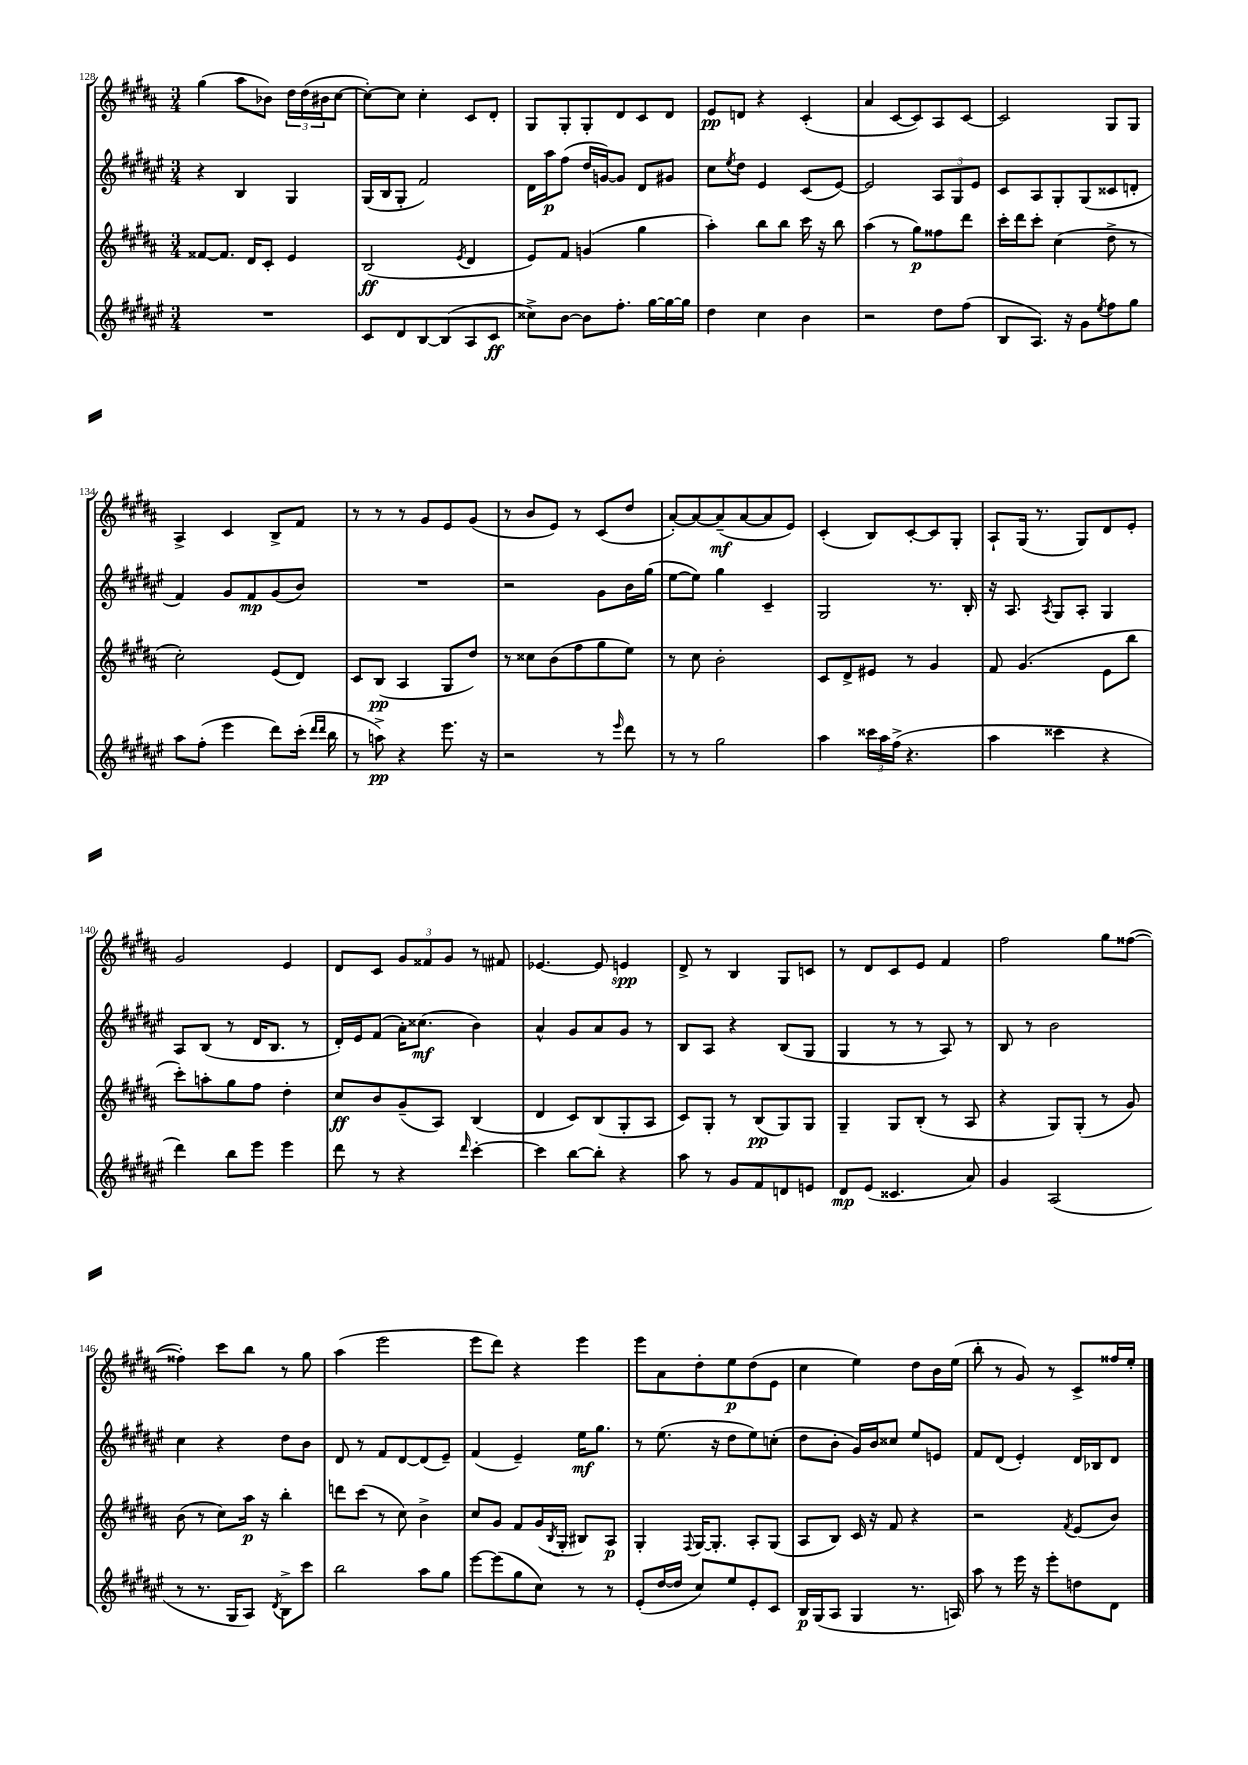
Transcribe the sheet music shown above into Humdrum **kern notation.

**kern	**kern	**kern	**kern
*staff4	*staff3	*staff2	*staff1
*clefG2	*clefG2	*clefG2	*clefG2
*k[f#c#g#d#a#e#]	*k[f#c#g#d#a#]	*k[f#c#g#d#a#e#]	*k[f#c#g#d#a#]
*M3/4	*M3/4	*M3/4	*M3/4
2.r	[8f##	4r	(4gg#
.	8.f##]	.	.
.	.	4B	8aa#
.	16d#	.	.
.	8c#'	.	8b-)
.	4e	4G#	24dd#
.	.	.	(24dd#
.	.	.	24b#
.	.	.	[8cc#
=	=	=	=
8c#	(2B	(16G#	8cc#'_)
.	.	16B	.
8d#	.	8G#'	8cc#]
[8B	.	2f#)	4cc#'
(8B]	.	.	.
.	8qe	.	.
8A#	4d#	.	8c#
8c#	.	.	8d#'
=	=	=	=
8cc##^)	8e)	16d#	8G#
.	.	16aa#	.
[8b	8f#	(8ff#	8G#'
8b]	(4g	16dd#	8G#'
.	.	[16g)	.
8.ff#'	.	8g]	8d#
.	4gg#	8d#	8c#
[16gg#	.	.	.
16gg#_	.	8g#	8d#
16gg#]	.	.	.
=	=	=	=
4dd#	4aa#')	8cc#	8e
.	.	8qee#	.
.	.	8dd#	8d
4cc#	8bb	4e#	4r
.	8bb	.	.
4b	16ccc#	(8c#	(4c#'
.	16r	.	.
.	8bb	[8e#)	.
=	=	=	=
2r	(4aa#	2e#]	4a#
.	8r	.	[8c#
.	8gg#)	.	8c#])
8dd#	8ff##	12A#	8A#
.	.	12G#	.
(8ff#	8ddd#	.	[8c#
.	.	12e#	.
=	=	=	=
8B	16ccc#'	8c#	2c#]
.	16ddd#	.	.
8.A#)	8ccc#'	8A#	.
.	(4cc#	8G#'	.
16r	.	.	.
8g#	.	(8G#	.
8qee#	.	.	.
8ff#	8dd#^	8c##	8G#
8gg#	8r	8d'	8G#
=	=	=	=
8aa#	2cc#')	4f#)	4A#^
(8ff#'	.	.	.
4eee#	.	8g#	4c#
.	.	8f#	.
8ddd#)	(8e	(8g#	8B^
(16ccc#'	8d#)	8b)	8f#
16qqddd#	.	.	.
16qqddd#	.	.	.
16bb	.	.	.
=	=	=	=
8r	8c#	2.r	8r
8aa^)	(8B	.	8r
4r	4A#	.	8r
.	.	.	8g#
8.eee#	8G#	.	8e
.	8dd#)	.	(8g#
16r	.	.	.
=	=	=	=
2r	8r	2r	8r
.	8cc##	.	8b
.	(8b	.	8e)
.	8ff#	.	8r
8r	8gg#	8g#	(8c#
16qqeee#	.	.	.
8ddd#	8ee)	16b	8dd#
.	.	(16gg#	.
=	=	=	=
8r	8r	[8ee#	[8a#')
8r	8cc#	8ee#])	8a#_
2gg#	2b'	4gg#	(8a#~]
.	.	.	[8a#
.	.	4c#~	8a#]
.	.	.	8e)
=	=	=	=
4aa#	8c#	2G#	(4c#'
.	8d#^	.	.
24ccc##	8e#	.	8B)
24aa#	.	.	.
(24ff#^	.	.	.
4.r	8r	.	[8c#'
.	4g#	8.r	8c#]
.	.	.	8G#'
.	.	16B'	.
=	=	=	=
4aa#	8f#	16r	8A#`
.	.	8.A#	.
.	(4.g#	.	(16G#
.	.	.	8.r
.	.	8qA#	.
4ccc##	.	8G#	.
.	.	8A#'	8G#)
4r	8e	4G#	8d#
.	8bb	.	8e'
=	=	=	=
4ddd#)	8ccc#')	8A#	2g#
.	8aa'	(8B	.
8bb	8gg#	8r	.
8eee#	8ff#	16d#	.
.	.	8.B	.
4eee#	4dd#'	.	4e
.	.	8r	.
=	=	=	=
8ddd#	8cc#	16d#')	8d#
.	.	16e#	.
8r	8b	(8f#	8c#
4r	(8g#~	16a#')	12g#
.	.	(8.cc##	.
.	.	.	12f##
.	8A#)	.	.
.	.	.	12g#
16qqddd#	.	.	.
[4ccc#'	(4B	4b)	8r
.	.	.	8f#
=	=	=	=
4ccc#]	4d#	4a#^^	[4.e-
[8bb	8c#)	8g#	.
8bb']	(8B	8a#	8e-]
4r	8G#'	8g#	4e
.	8A#	8r	.
=	=	=	=
8aa#	8c#)	8B	8d#^
8r	8G#'	8A#	8r
8g#	8r	4r	4B
8f#	(8B	.	.
8d	8G#)	(8B	8G#
8e	8G#	8G#	8c
=	=	=	=
8d#	4G#~	4G#	8r
(8e#	.	.	8d#
4.c##	8G#	8r	8c#
.	(8B'	8r	8e
.	8r	8A#)	4f#
8a#)	8A#	8r	.
=	=	=	=
4g#	4r	8B	2ff#
.	.	8r	.
(2A#	8G#)	2b	.
.	(8G#'	.	.
.	8r	.	8gg#
.	8g#)	.	([8ff##
=	=	=	=
8r	(8b	4cc#	4ff##'])
8.r	8r	.	.
.	8cc#)	4r	8ccc#
16G#	.	.	.
8A#)	16aa#	.	8bb
.	16r	.	.
8qd#	.	.	.
8B^	4bb'	8dd#	8r
8ccc#	.	8b	8gg#
=	=	=	=
2bb	8ddd	8d#	(4aa#
.	(8ccc#	8r	.
.	8r	8f#	2eee
.	8cc#)	[8d#	.
8aa#	4b^	(8d#]	.
8gg#	.	8e#~)	.
=	=	=	=
[8eee#	8cc#	(4f#	8eee
(8eee#]	8g#	.	8ddd#)
8gg#	8f#	4e#~)	4r
8cc#)	(16g#	.	.
.	8qB	.	.
.	16G#'	.	.
8r	8B#)	16ee#	4eee
.	.	8.gg#	.
8r	8A#	.	.
=	=	=	=
(8e#'	4G#'	8r	8eee
[16dd#	.	(8.ee#	8a#
16dd#]	.	.	.
.	8qqF#	.	.
8cc#)	[16G#	.	8dd#'
.	8.G#']	16r	.
8ee#	.	8dd#	8ee
8e#'	8A#'	8ee#)	(8dd#
8c#	(8G#	(8cc'	8e
=	=	=	=
16B	8A#	8dd#	4cc#
(16G#	.	.	.
8A#	8B)	8b'	.
4G#	16c#	16g#)	4ee)
.	16r	16b	.
.	8f#	8cc##	.
8.r	4r	8ee#	8dd#
.	.	8e	16b
16A)	.	.	(16ee
=	=	=	=
8aa#	2r	8f#	8bb'
8r	.	(8d#	8r
16eee#	.	4e#')	8g#)
16r	.	.	.
8eee#'	.	.	8r
.	8qf#	.	.
8dd	(8e	16d#	8c#^
.	.	16B-	.
8d#	8b)	8d#	16ff##
.	.	.	16ee'
==	==	==	==
*-	*-	*-	*-
